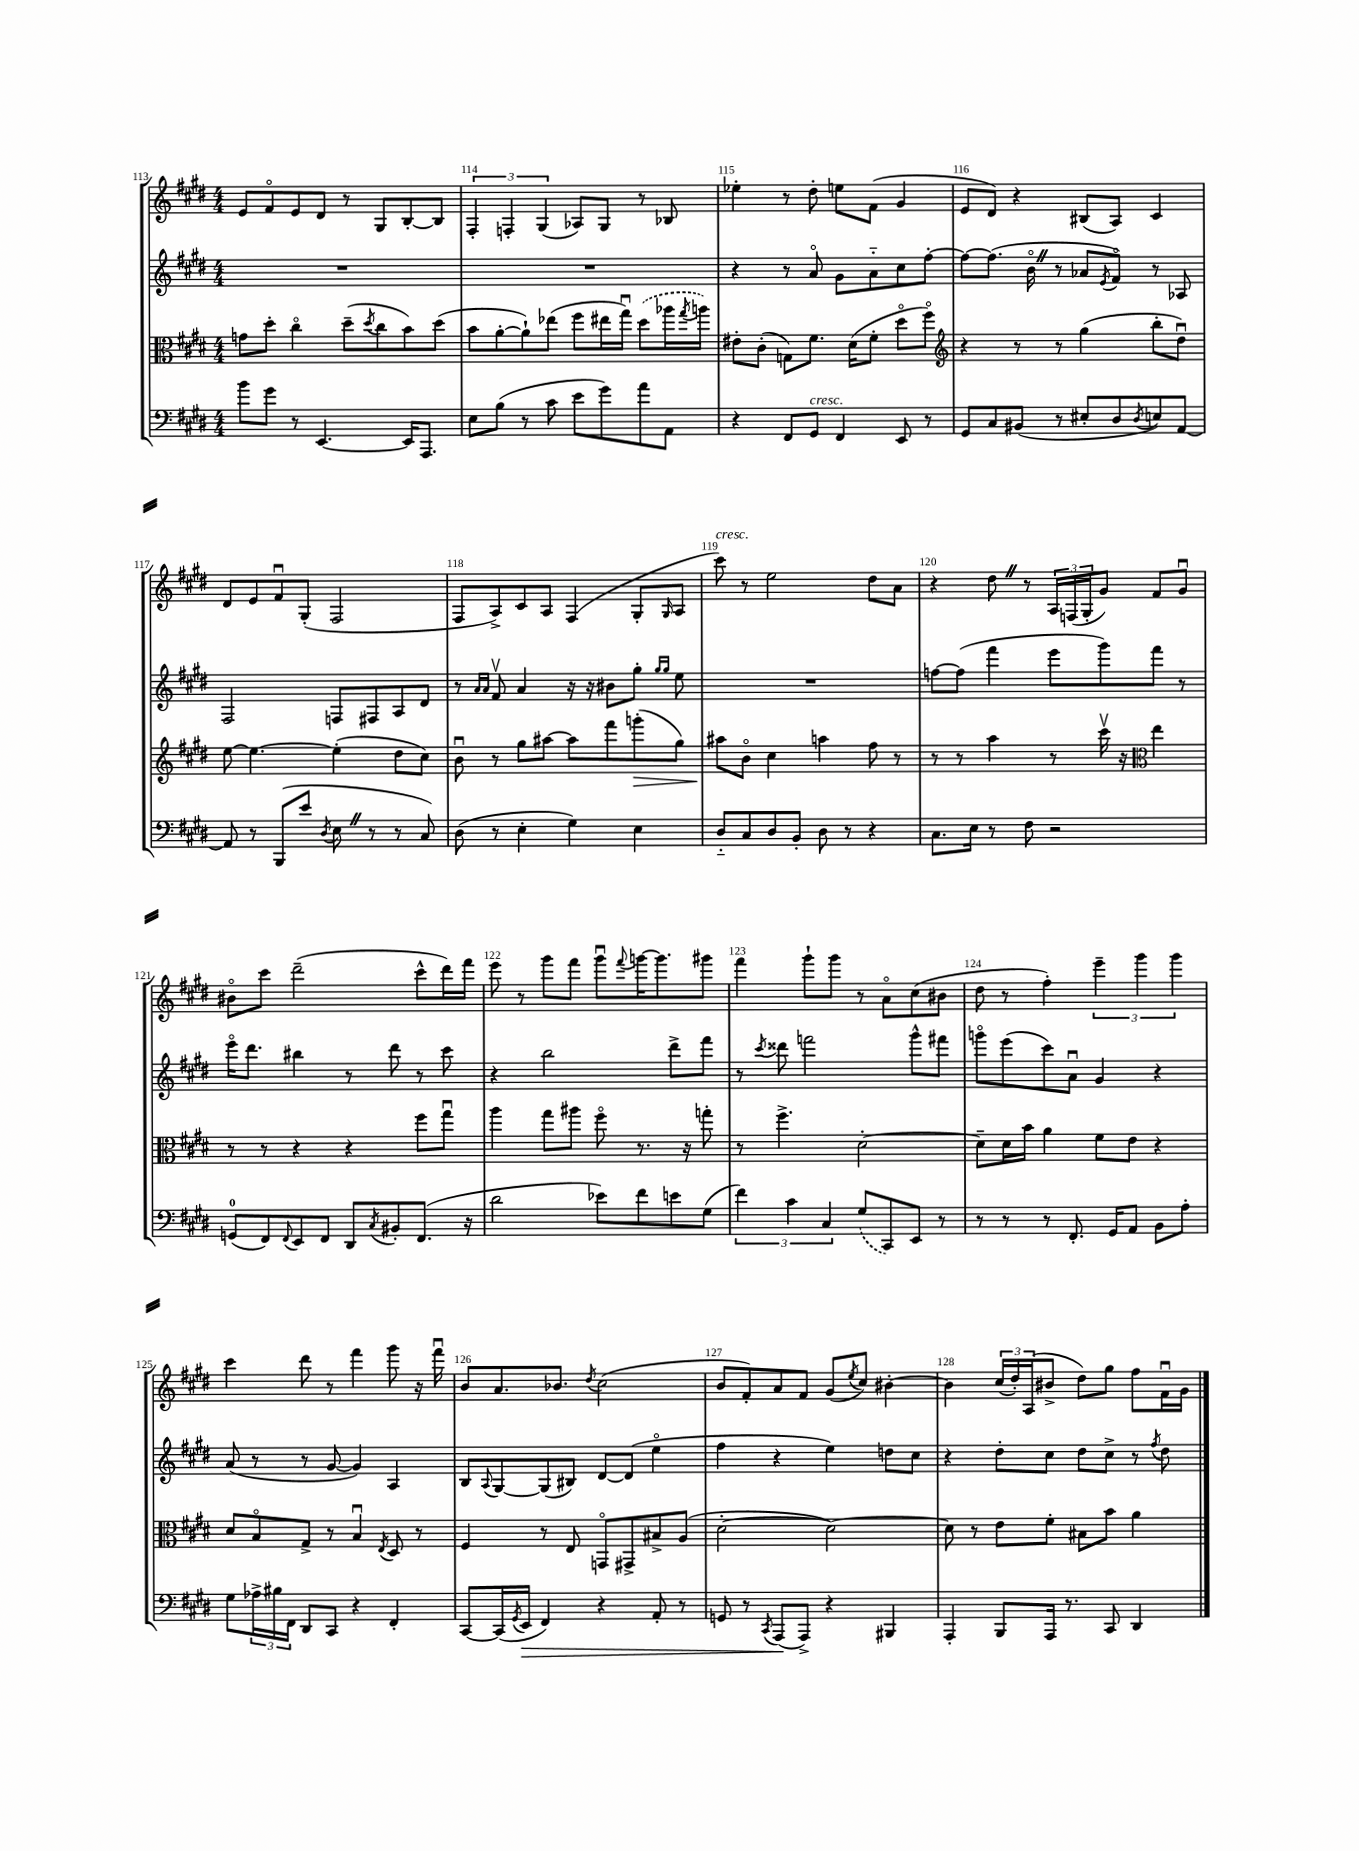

**kern	**kern	**kern	**kern
*staff4	*staff3	*staff2	*staff1
*clefF4	*clefC3	*clefG2	*clefG2
*k[f#c#g#d#]	*k[f#c#g#d#]	*k[f#c#g#d#]	*k[f#c#g#d#]
*M4/4	*M4/4	*M4/4	*M4/4
8b	8g	1r	8e
8g#	8dd#'	.	8f#o
8r	4cc#o	.	8e
[4.EE	.	.	8d#
.	(8dd#~	.	8r
.	8qdd#	.	.
.	8cc#	.	8G#
16EE]	8b)	.	[8B'
8.AAA	.	.	.
.	(8dd#	.	8B]
=	=	=	=
8E	8b	1r	6F#'
(8B	[8a'	.	.
.	.	.	6F'
8r	8a`])	.	.
.	.	.	(6G#
8c#	(8ee-	.	.
8e	8ff#	.	8A-)
8g#)	16ee#	.	8G#
.	16gg#u)	.	.
8a	(8dd#	.	8r
8AA	16aa-	.	8B-
.	8qgg#	.	.
.	16aa)	.	.
=	=	=	=
4r	8e#'	4r	4ee-'
.	(8c#'	.	.
8FF#	8G)	8r	8r
8GG#	8.f#	8ao	8dd#'
4FF#	.	8g#	8ee
.	(16d#	.	.
.	8f#'	8a'~	(8f#
8EE	8dd#o	8cc#	4g#
8r	8ff#o)	[8ff#'	.
=	=	=	=
*	*clefG2	*	*
8GG#	4r	8ff#_	8e
8C#	.	(8.ff#]	8d#)
(8BB#	8r	.	4r
.	.	16bo	.
8r	8r	8r	.
8E#'	(4gg#	8a-	(8B#
.	.	8qe	.
8D#	.	8f#o)	8A)
8qD#	.	.	.
8E)	8bb'	8r	4c#
[8AA	8dd#u)	8A-	.
=	=	=	=
8AA]	[8ee	2F#	8d#
8r	4.ee_	.	8e
(8BBB	.	.	8f#u
8e	.	.	(8G#'
8qD#	.	.	.
8E	(4ee']	8F	2F#
8r	.	8F#	.
8r	8dd#	8A	.
8C#)	8cc#)	8d#	.
=	=	=	=
(8D#	8bu	8r	8F#
.	.	16qqa	.
.	.	16qqa	.
8r	8r	8f#v	8A^)
4E'	8gg#	4a	8c#
.	[8aa#	.	8A
4G#)	8aa#]	16r	(4F#
.	.	16r	.
.	8fff#	8b#	.
4E	(8ggg'	8gg#'	8G#'
.	.	16qqgg#	.
.	.	16qqgg#	16qqG#
.	8gg#)	8ee	8A
=	=	=	=
8D#'~	8aa#	1r	8ccc#)
8C#	8bo	.	8r
8D#	4cc#	.	2ee
8BB'	.	.	.
8D#	4aa	.	.
8r	.	.	.
4r	8ff#	.	8dd#
.	8r	.	8a
=	=	=	=
8.C#	8r	[8ff	4r
.	8r	(8ff]	.
16E	.	.	.
8r	4aa	4fff#	8dd#
8F#	.	.	8r
2r	8r	8eee	24A
.	.	.	(24F
.	.	.	24G#'
.	16ccc#v	8ggg#)	8g#)
.	16r	.	.
*	*clefC3	*	*
.	4ee	8fff#	8f#
.	.	8r	8g#u
=	=	=	=
(8GG	8r	16eeeo	8b#o
.	.	8.ddd#	.
8FF#)	8r	.	8ccc#
8qqFF#	.	.	.
8EE	4r	4bb#	(2ddd#~
8FF#	.	.	.
8DD#	4r	8r	.
8qC#	.	.	.
8BB#'	.	8ddd#	.
(8.FF#	8ff#	8r	8ccc#^^
.	8gg#u	8ccc#	16ddd#)
16r	.	.	16fff#
=	=	=	=
2d#	4aa	4r	8eee
.	.	.	8r
.	8gg#	2bb	8ggg#
.	8aa#	.	8fff#
8e-)	8ff#o	.	8ggg#u
.	.	.	8qqfff#
8f#	8.r	.	[16ggg
.	.	.	8.ggg]
8e	.	8ddd#^	.
.	16r	.	.
(8G#	8gg'	8fff#	8ggg#
=	=	=	=
6f#)	8r	8r	4fff#
.	.	8qccc#	.
.	4.ff#^	8ddd##	.
6c#	.	.	.
.	.	2fff	8ggg#`
6C#	.	.	.
.	.	.	8ggg#
(8G#	[2d#'	.	8r
8CC#)	.	.	8ao
8EE	.	8ggg#^^	(8cc#
8r	.	8fff#	8b#
=	=	=	=
8r	8d#~]	8gggo	8dd#
8r	16d#	(8eee	8r
.	16b	.	.
8r	4a	8ccc#)	4ff#')
8.FF#'	.	8au	.
.	8f#	4g#	6eee~
16GG#	.	.	.
8AA	8e	.	.
.	.	.	6ggg#
8BB	4r	4r	.
.	.	.	6ggg#
8A'	.	.	.
=	=	=	=
8G#	8d#	(8a	4ccc#
24A-^	8Bo	8r	.
24B#	.	.	.
24FF#	.	.	.
8DD#	8G#^	8r	8ddd#
8CC#	8r	[8g#	8r
4r	4Bu	4g#])	4fff#
.	8qE	.	.
4FF#'	8D#	4A	8ggg#
.	8r	.	16r
.	.	.	16fff#u
=	=	=	=
[8CC#	4F#	8B	8b
.	.	8qqA	.
(16CC#]	.	[8G#	8.a
8qGG#	.	.	.
16EE	.	.	.
4FF#)	8r	(8G#]	.
.	.	.	8.b-
.	8E	8B#)	.
.	.	.	8qdd#
4r	8GGo	[8d#	(2cc#
.	8GG#^	(8d#]	.
8AA'	8B#^	4eeo	.
8r	(8A	.	.
=	=	=	=
8GG	[2d#'	4ff#	8b
8r	.	.	8f#')
8qCC#	.	.	.
(8AAA	.	4r	8a
8AAA^)	.	.	8f#
4r	2d#_)	4ee)	(8g#
.	.	.	8qee
.	.	.	8cc#)
4BBB#	.	8dd	[4b#'
.	.	8cc#	.
=	=	=	=
4AAA'	8d#]	4r	4b#]
.	8r	.	.
8BBB	8e	8dd#'	(24cc#
.	.	.	24dd#')
.	.	.	(24A
16AAA	8f#'	8cc#	8b#^
8.r	.	.	.
.	8B#	8dd#	8dd#)
8CC#	8b	8cc#^	8gg#
4DD#	4a	8r	8ff#
.	.	8qff#	.
.	.	8dd#	16f#u
.	.	.	16g#
==	==	==	==
*-	*-	*-	*-
